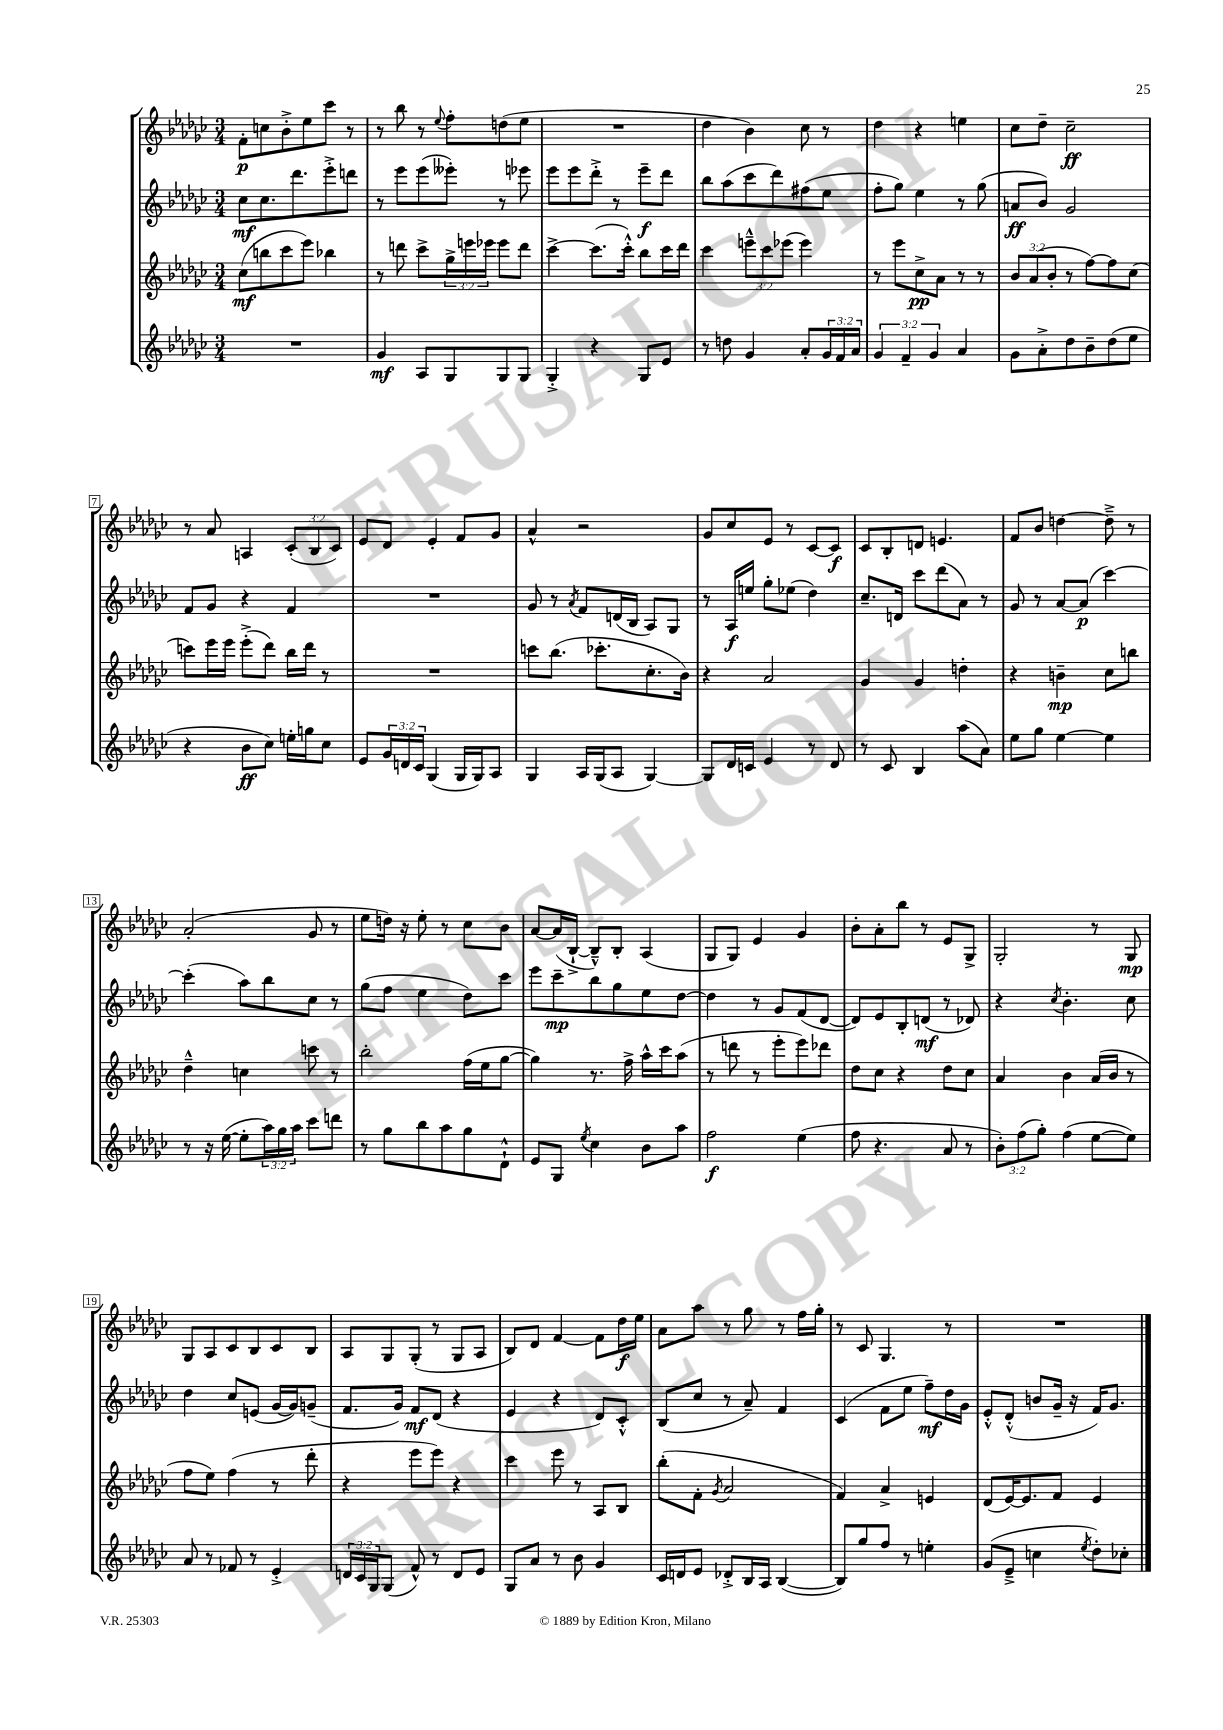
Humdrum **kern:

**kern	**dynam	**kern	**dynam	**kern	**dynam	**kern	**dynam
*part4	*part4	*part3	*part3	*part2	*part2	*part1	*part1
*staff4	*staff4	*staff3	*staff3	*staff2	*staff2	*staff1	*staff1
*clefG2	*	*clefG2	*	*clefG2	*	*clefG2	*
*k[b-e-a-d-g-c-]	*	*k[b-e-a-d-g-c-]	*	*k[b-e-a-d-g-c-]	*	*k[b-e-a-d-g-c-]	*
*M3/4	*	*M3/4	*	*M3/4	*	*M3/4	*
=1	=1	=1	=1	=1	=1	=1	=1
2.r	.	(8cc-\L	mf	8cc-\L	mf	8f'\L	p
.	.	8bbn\	.	8.cc-\	.	8ccn\	.
.	.	8ccc-\	.	.	.	8b-'^\	.
.	.	.	.	8.ddd-\	.	.	.
.	.	8eee-\J)	.	.	.	8ee-\	.
.	.	4bb-X\	.	8eee-'^\	.	8ccc-\J	.
.	.	.	.	8dddn\J	.	8r	.
=2	=2	=2	=2	=2	=2	=2	=2
4g-/	mf	8r	.	8r	.	8r	.
.	.	8dddn\	.	8eee-\L	.	8bb-\	.
8A-/L	.	8ccc-^\L	.	(8eee-\	.	8r	.
.	.	.	.	.	.	8qqee-/	.
8G-/	.	24gg-^\L	.	8eee--X'\J)	.	8ff'\L	.
.	.	24eeen\	.	.	.	.	.
.	.	24eee-X\JJ	.	.	.	.	.
8G-/	.	8eee-\L	.	8r	.	(8ddn\	.
8G-/J	.	8ddd\J	.	8eee-X\	.	8ee-\J	.
=3	=3	=3	=3	=3	=3	=3	=3
4G-'^/	.	[4ccc-^\	.	8eee-\L	.	2.r	.
.	.	.	.	8eee-\	.	.	.
4r	.	(8.ccc-\L]	.	8ddd-'^\J	.	.	.
.	.	.	.	8r	.	.	.
.	.	16ccc-'^^\Jk)	.	.	.	.	.
8G-/L	.	8bb-\L	.	8eee-~\L	f	.	.
8e-/J	.	16ccc-\L	.	8ddd-\J	.	.	.
.	.	16ddd-\JJ	.	.	.	.	.
=4	=4	=4	=4	=4	=4	=4	=4
8r	.	4ccc-\	.	8bb-\L	.	4dd-\	.
8ddn\	.	.	.	(8aa-\	.	.	.
4g-/	.	12eeen~^^\L	.	8ccc-\	.	4b-\)	.
.	.	12ccc-\	.	.	.	.	.
.	.	.	.	8ddd-\)	.	.	.
.	.	(12eee-X\J	.	.	.	.	.
8a-'/L	.	4eee-\)	.	(8ff#X\	.	8cc-\	.
24g-/L	.	.	.	8ee-\J	.	8r	.
24f/	.	.	.	.	.	.	.
24a-/JJ	.	.	.	.	.	.	.
=5	=5	=5	=5	=5	=5	=5	=5
6g-/	.	8r	.	8ff'\L	.	4dd-\	.
.	.	8eee-\L	.	8gg-\J)	.	.	.
6f~/	.	.	.	.	.	.	.
.	.	8cc-^\	pp	4ee-\	.	4r	.
6g-/	.	.	.	.	.	.	.
.	.	8a-\J	.	.	.	.	.
4a-/	.	8r	.	8r	.	4een\	.
.	.	8r	.	(8gg-\	.	.	.
=6	=6	=6	=6	=6	=6	=6	=6
8g-\L	.	12b-/L	.	8an/L	ff	8cc-\L	.
.	.	(12a-/	.	.	.	.	.
8a-'^\	.	.	.	8b-/J)	.	8dd-~\J	.
.	.	12b-'/J	.	.	.	.	.
8dd-\	.	8r	.	2g-/	.	2cc-~\	ff
8b-~\	.	[8ff\L)	.	.	.	.	.
(8dd-\	.	8ff\]	.	.	.	.	.
8ee-\J	.	(8cc-\J	.	.	.	.	.
!!LO:LB:g=z
=7	=7	=7	=7	=7	=7	=7	=7
4r	.	8cccn\L)	.	8f/L	.	8r	.
.	.	16eee-\L	.	8g-/J	.	8a-/	.
.	.	16eee-\JJ	.	.	.	.	.
8b-\L	ff	(8eee-'^\L	.	4r	.	4An/	.
8cc-\J)	.	8ddd-\J)	.	.	.	.	.
16een'\LL	.	16bb-\LL	.	4f/	.	(12c-'/L	.
16ggn\J	.	16ddd-\JJ	.	.	.	.	.
.	.	.	.	.	.	12B-/	.
8cc-\J	.	8r	.	.	.	.	.
.	.	.	.	.	.	12c-/J)	.
=8	=8	=8	=8	=8	=8	=8	=8
8e-/L	.	2.r	.	2.r	.	8e-/L	.
24g-/L	.	.	.	.	.	8d-/J	.
24dn/	.	.	.	.	.	.	.
24c-/JJ	.	.	.	.	.	.	.
(4G-/	.	.	.	.	.	4e-'/	.
16G-/LL	.	.	.	.	.	8f/L	.
16G-/J)	.	.	.	.	.	.	.
8A-/J	.	.	.	.	.	8g-/J	.
=9	=9	=9	=9	=9	=9	=9	=9
4G-/	.	8cccn\L	.	8g-/	.	4a-^^/	.
.	.	(8.bb-\J	.	8r	.	.	.
.	.	.	.	8qa-/	.	.	.
16A-/LL	.	.	.	8f/L	.	2r	.
(16G-/J	.	8.ccc-X'\L	.	.	.	.	.
8A-/J	.	.	.	(16dn/L	.	.	.
.	.	.	.	16B-/JJ	.	.	.
[4G-/)	.	8.cc-'\	.	8A-/L)	.	.	.
.	.	.	.	8G-/J	.	.	.
.	.	16b-\Jk)	.	.	.	.	.
=10	=10	=10	=10	=10	=10	=10	=10
8G-/L]	.	4r	.	8r	.	8g-/L	.
16d-/L	.	.	.	16A-/LL	f	8cc-/	.
16cn/JJ	.	.	.	16een/JJ	.	.	.
4e-/	.	2a-/	.	8gg-'\L	.	8e-/J	.
.	.	.	.	(8ee-X\J	.	8r	.
8r	.	.	.	4dd-\)	.	[8c-/L	.
8d-/	.	.	.	.	.	8c-/J]	f
=11	=11	=11	=11	=11	=11	=11	=11
8r	.	4g-/	.	8.cc-~/L	.	8c-/L	.
8c-/	.	.	.	.	.	8B-'/	.
.	.	.	.	16dn/Jk	.	.	.
4B-/	.	4g-/	.	8ccc-\L	.	8dn/J	.
.	.	.	.	(8ddd-\	.	4.en/	.
(8aa-\L	.	4ddn'\	.	8a-\J)	.	.	.
8a-\J)	.	.	.	8r	.	.	.
=12	=12	=12	=12	=12	=12	=12	=12
8ee-\L	.	4r	.	8g-/	.	8f/L	.
8gg-\J	.	.	.	8r	.	8b-/J	.
[4ee-\	.	4bn~\	mp	[8a-/L	.	[4ddn\	.
.	.	.	.	(8a-/J]	p	.	.
4ee-\]	.	8cc-\L	.	[4ccc-\)	.	8dd~^\]	.
.	.	8bbn\J	.	.	.	8r	.
!!LO:LB:g=z
=13	=13	=13	=13	=13	=13	=13	=13
8r	.	4dd-~^^\	.	(4ccc-'\]	.	(2a-'/	.
16r	.	.	.	.	.	.	.
([16ee-\	.	.	.	.	.	.	.
8ee-'\L]	.	4ccn\	.	8aa-\L)	.	.	.
24aa-\L)	.	.	.	8bb-\	.	.	.
24gg-\	.	.	.	.	.	.	.
24aa-\JJ	.	.	.	.	.	.	.
8ccc-\L	.	8cccn\	.	8cc-\J	.	8g-/	.
8dddn\J	.	8r	.	8r	.	8r	.
=14	=14	=14	=14	=14	=14	=14	=14
8r	.	2bb-'\	.	(8gg-\L	.	8ee-\L	.
8gg-\L	.	.	.	8ff\J	.	16ddn\Jk)	.
.	.	.	.	.	.	16r	.
8bb-\	.	.	.	4ee-\	.	8ee-'\	.
8aa-\	.	.	.	.	.	8r	.
8gg-\	.	(16ff\LL	.	8dd-\L)	.	8cc-\L	.
.	.	16ee-\J	.	.	.	.	.
8d-`^^\J	.	[8gg-\J	.	8ccc-\J	.	8b-\J	.
=15	=15	=15	=15	=15	=15	=15	=15
8e-/L	.	4gg-\])	.	8eee-\L	.	[8a-/L	.
8G-/J	.	.	.	8ccc-~\	mp	(16a-/L]	.
.	.	.	.	.	.	[16B-`^/JJ	.
8qee-/	.	.	.	.	.	.	.
4cc-\	.	8.r	.	8bb-\	.	8B-~^^/L])	.
.	.	.	.	8gg-\	.	8B-'/J	.
.	.	16ff^\	.	.	.	.	.
8b-\L	.	16aa-^^\LL	.	8ee-\	.	(4A-/	.
.	.	16ccc-\J	.	.	.	.	.
8aa-\J	.	(8aa-\J	.	[8dd-\J	.	.	.
=16	=16	=16	=16	=16	=16	=16	=16
2ff\	f	8r	.	4dd-\]	.	8G-/L	.
.	.	8dddn\	.	.	.	8G-/J)	.
.	.	8r	.	8r	.	4e-/	.
.	.	8eee-'\L	.	8g-/L	.	.	.
(4ee-\	.	8eee-\)	.	(8f/	.	4g-/	.
.	.	8ddd-X\J	.	[8d-/J	.	.	.
=17	=17	=17	=17	=17	=17	=17	=17
8ff\	.	8dd-\L	.	8d-/L])	.	8b-'\L	.
4.r	.	8cc-\J	.	8e-/	.	8a-'\	.
.	.	4r	.	8B-'/	.	8bb-\J	.
.	.	.	.	(8dn/J	mf	8r	.
8a-/	.	8dd-\L	.	8r	.	8e-/L	.
8r	.	8cc-\J	.	8d-X/)	.	8G-^/J	.
=18	=18	=18	=18	=18	=18	=18	=18
12b-'\L)	.	4a-/	.	4r	.	2G-'/	.
(12ff\	.	.	.	.	.	.	.
12gg-'\J)	.	.	.	.	.	.	.
.	.	.	.	8qcc-/	.	.	.
(4ff\	.	4b-\	.	4.b-'\	.	.	.
[8ee-\L	.	(16a-/LL	.	.	.	8r	.
.	.	16b-/JJ	.	.	.	.	.
8ee-\J])	.	8r	.	8cc-\	.	8G-/	mp
!!LO:LB:g=z
=19	=19	=19	=19	=19	=19	=19	=19
8a-/	.	8ff\L	.	4dd-\	.	8G-/L	.
8r	.	8ee-\J)	.	.	.	8A-/	.
8f-X/	.	(4ff\	.	8cc-/L	.	8c-/	.
8r	.	.	.	(8en/J	.	8B-/	.
4e-'^/	.	8r	.	[16g-/LL	.	8c-/	.
.	.	.	.	16g-/J])	.	.	.
.	.	8ddd-'\	.	(8gn~/J	.	8B-/J	.
=20	=20	=20	=20	=20	=20	=20	=20
24dn/LL	.	4r	.	8.f/L	.	8A-/L	.
24c-/	.	.	.	.	.	.	.
24G-/J	.	.	.	.	.	.	.
(8G-/J	.	.	.	.	.	8G-/	.
.	.	.	.	16g-/Jk)	.	.	.
8f^^/)	.	8eee-\L	.	8f/L	mf	(8G-'/J	.
8r	.	8eee-\J)	.	(8d-/J	.	8r	.
8d/L	.	4r	.	4r	.	8G-/L	.
8e-/J	.	.	.	.	.	8A-/J	.
=21	=21	=21	=21	=21	=21	=21	=21
8G-/L	.	4ccc-\	.	4e-/	.	8B-/L)	.
8a-/J	.	.	.	.	.	8d-/J	.
8r	.	8eee-\	.	4r	.	[4f/	.
8b-\	.	8r	.	.	.	.	.
4g-/	.	8A-/L	.	8d-/L)	.	8f\L]	.
.	.	8B-/J	.	8c-'^^/J	.	16dd-\L	f
.	.	.	.	.	.	16ee-\JJ	.
=22	=22	=22	=22	=22	=22	=22	=22
16c-/LL	.	(8bb-'\L	.	(8B-/L	.	8a-\L	.
16dn/J	.	.	.	.	.	.	.
8e-/J	.	8f'\J	.	8cc-/J	.	8aa-\J	.
.	.	8qg-/	.	.	.	.	.
8d-X'^/L	.	2a-/	.	8r	.	8r	.
16B-/L	.	.	.	8a-~/)	.	8gg-\	.
16A-/JJ	.	.	.	.	.	.	.
([4B-/	.	.	.	4f/	.	8r	.
.	.	.	.	.	.	16ff\LL	.
.	.	.	.	.	.	16gg-'\JJ	.
=23	=23	=23	=23	=23	=23	=23	=23
8B-/L])	.	4f/)	.	(4c-/	.	8r	.
8gg-/	.	.	.	.	.	8c-/	.
8ff/J	.	4a-^/	.	8f\L	.	4.G-/	.
8r	.	.	.	8ee-\J	.	.	.
4een'\	.	4en/	.	8ff~\L)	mf	.	.
.	.	.	.	16dd-\L	.	8r	.
.	.	.	.	16g-\JJ	.	.	.
=24	=24	=24	=24	=24	=24	=24	=24
(8g-/L	.	(8d-/L	.	8e-'^^/L	.	2.r	.
8e-~^/J	.	[16e-/K)	.	(8d-'^^/J	.	.	.
.	.	8.e-/]	.	.	.	.	.
4ccn\	.	.	.	8bn/L	.	.	.
.	.	8f/J	.	16g-~/Jk	.	.	.
.	.	.	.	16r	.	.	.
8qee-/	.	.	.	.	.	.	.
8dd-'\L)	.	4e-/	.	16f/KL)	.	.	.
.	.	.	.	8.g-/J	.	.	.
8cc-X'\J	.	.	.	.	.	.	.
==	==	==	==	==	==	==	==
*-	*-	*-	*-	*-	*-	*-	*-
